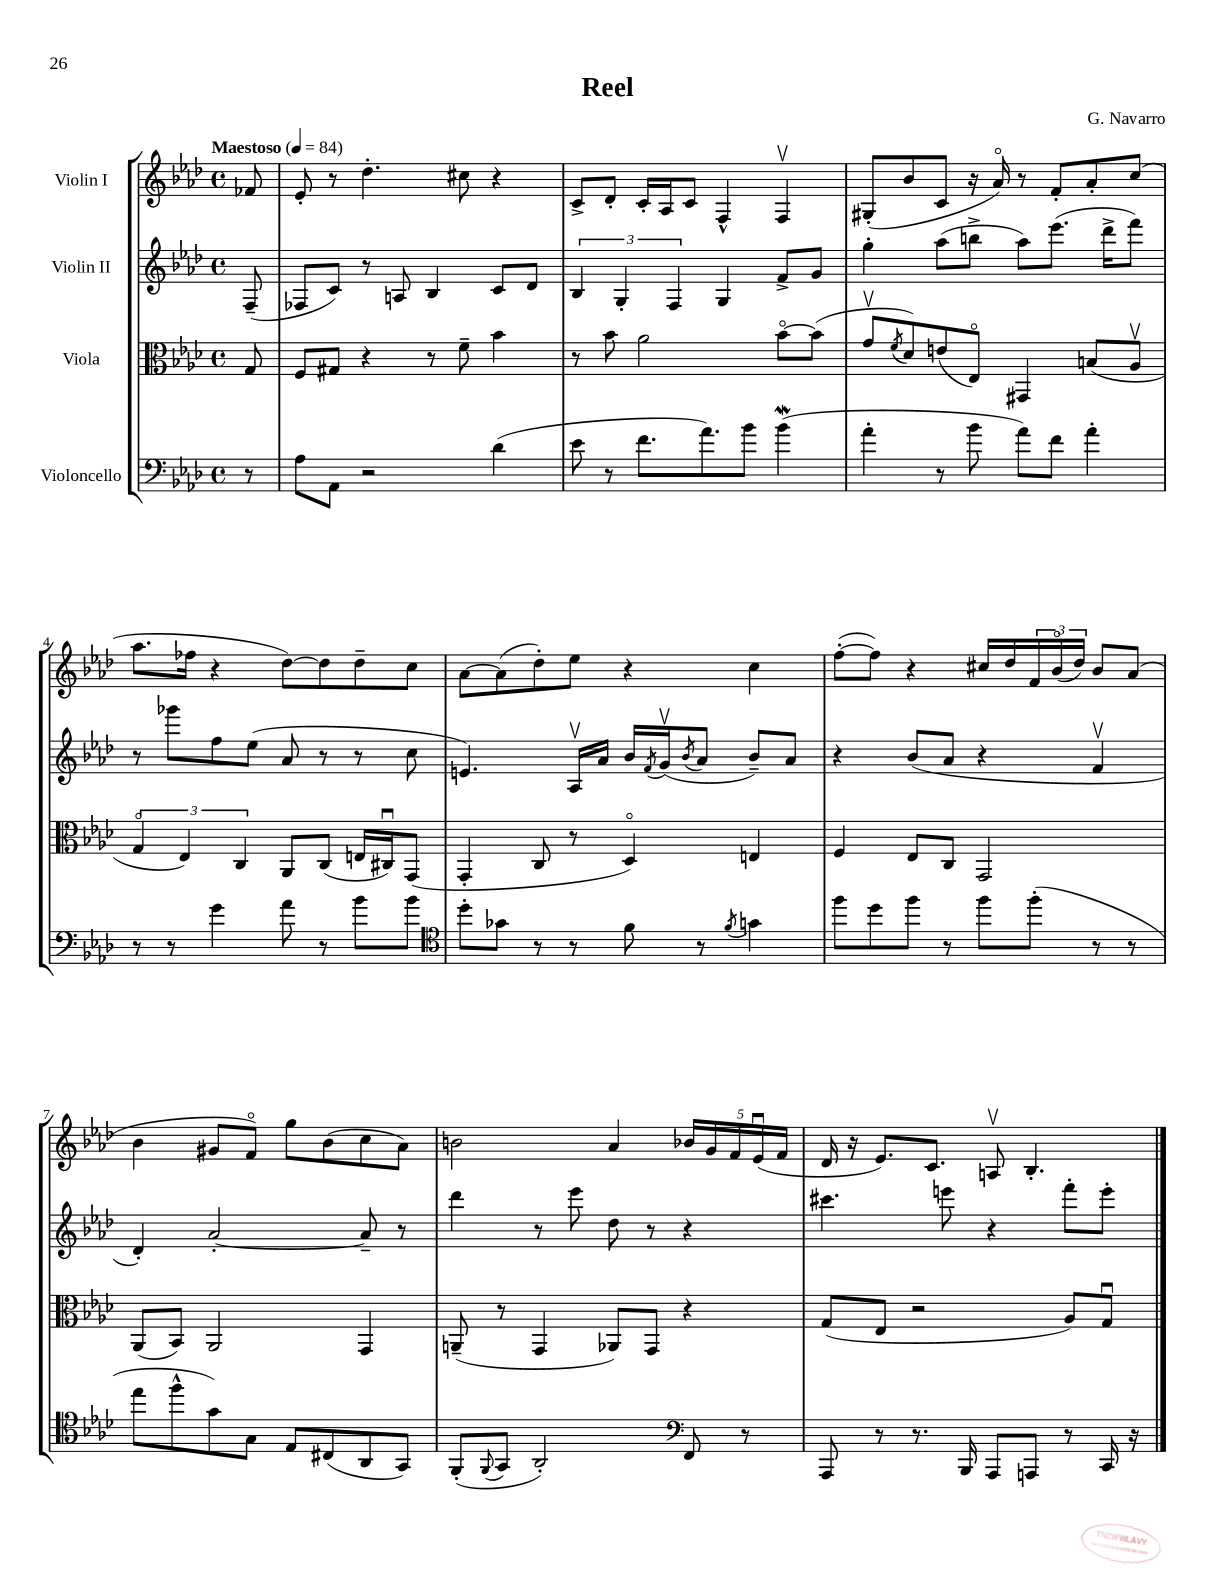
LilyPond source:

\header { title = "Reel" composer = "G. Navarro" }
<<
\new StaffGroup <<
\new Staff = "s0" \with { instrumentName = "Violin I" } {
    \clef treble \key aes \major \defaultTimeSignature \time 4/4 \partial 8 \tempo "Maestoso" 4 = 84
    fes'8 |
    ees'8-. r8 des''4.-. cis''8 r4 |
    c'8-> des'8-. c'16-. aes16 c'8 f4-^ f4\upbow |
    gis8-.( bes'8 c'8 r16 aes'16\flageolet) r8 f'8-. aes'8-. c''8( |
    aes''8. fes''16 r4 des''8~) des''8 des''8-- c''8 |
    aes'8~ aes'8( des''8-.) ees''8 r4 c''4 |
    f''8~-.( f''8) r4 cis''16 des''16 \tuplet 3/2 { f'16 bes'16\flageolet( des''16) } bes'8 aes'8( |
    bes'4 gis'8 f'8\flageolet) g''8 bes'8( c''8 aes'8) |
    b'2 aes'4 \tuplet 5/4 { bes'16 g'16 f'16 ees'16\downbow( f'16 } |
    des'16 r16 ees'8.) c'8. a8\upbow bes4.-. \bar "|." |
}
\new Staff = "s1" \with { instrumentName = "Violin II" } {
    \clef treble \key aes \major \defaultTimeSignature \time 4/4 \partial 8
    f8--( |
    fes8 c'8) r8 a8 bes4 c'8 des'8 |
    \tuplet 3/2 { bes4 g4-. f4 } g4 f'8-> g'8 |
    g''4-. aes''8( b''8-> aes''8) ees'''8.( des'''16-> f'''8) |
    r8 ges'''8 f''8 ees''8( aes'8 r8 r8 c''8 |
    e'4.) aes16\upbow aes'16 bes'16 \acciaccatura { f'8 } g'16\upbow( \acciaccatura { bes'8 } aes'8 bes'8--) aes'8 |
    r4 bes'8( aes'8 r4 f'4\upbow |
    des'4-.) aes'2~-. aes'8-- r8 |
    des'''4 r8 ees'''8 des''8 r8 r4 |
    cis'''4. e'''8 r4 f'''8-. e'''8-. \bar "|." |
}
\new Staff = "s2" \with { instrumentName = "Viola" } {
    \clef alto \key aes \major \defaultTimeSignature \time 4/4 \partial 8
    g8 |
    f8 gis8 r4 r8 f'8-- bes'4 |
    r8 bes'8 aes'2 bes'8~\flageolet bes'8( |
    g'8\upbow \acciaccatura { f'8 } des'8) e'8( ees8\flageolet) gis,4 b8( aes8\upbow |
    \tuplet 3/2 { g4\flageolet ees4) c4 } aes,8 c8( e16 cis16\downbow) g,8( |
    g,4-. c8 r8 des4\flageolet) e4 |
    f4 ees8 c8 g,2 |
    aes,8( bes,8) aes,2 g,4 |
    a,8--( r8 g,4 aes,8) g,8 r4 |
    g8( ees8 r2 aes8) g8\downbow \bar "|." |
}
\new Staff = "s3" \with { instrumentName = "Violoncello" } {
    \clef bass \key aes \major \defaultTimeSignature \time 4/4 \partial 8
    r8 |
    aes8 aes,8 r2 des'4( |
    ees'8 r8 f'8. aes'8.) bes'8 bes'4\mordent( |
    aes'4-. r8 bes'8 aes'8) f'8 aes'4-. |
    r8 r8 g'4 aes'8 r8 bes'8 bes'8 |
    \clef tenor des''8-. ges'8 r8 r8 f'8 r8 \acciaccatura { f'8 } g'4 |
    f''8 des''8 f''8 r8 f''8 f''8-.( r8 r8 |
    ees''8 f''8-^ g'8) g8 ees8 cis8( aes,8 g,8) |
    f,8-.( \appoggiatura { f,8 } g,8 aes,2-.) \clef bass f,8 r8 |
    aes,,8 r8 r8. bes,,16 aes,,8 a,,8 r8 c,16 r16 \bar "|." |
}
>>
>>
